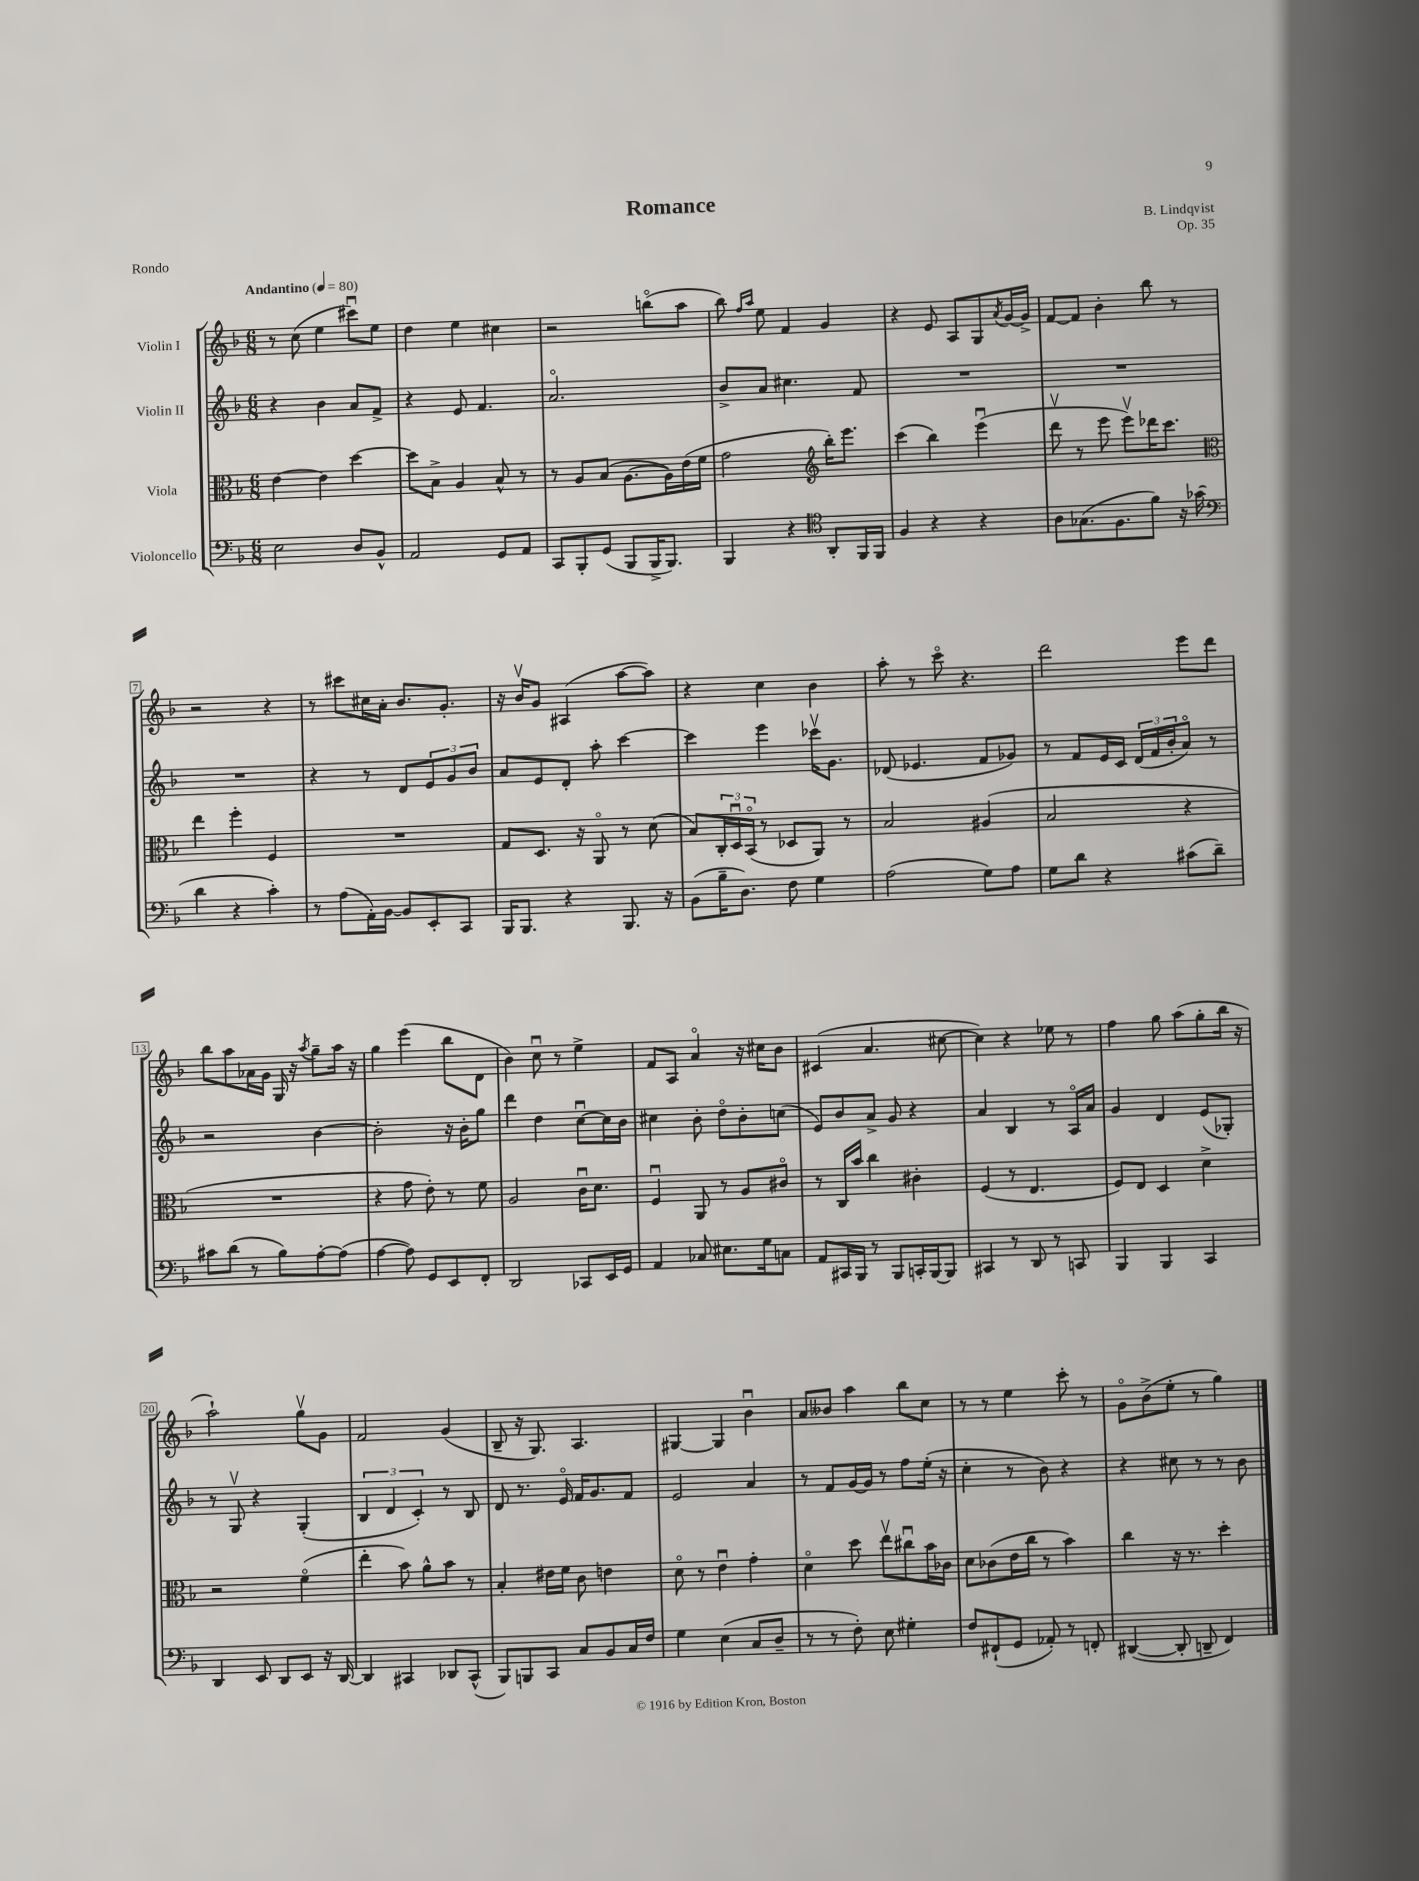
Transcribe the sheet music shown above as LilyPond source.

\header { title = "Romance" composer = "B. Lindqvist" opus = "Op. 35" piece = "Rondo" }
<<
\new StaffGroup <<
\new Staff = "s0" \with { instrumentName = "Violin I" } {
    \clef treble \key f \major \numericTimeSignature \time 6/8 \tempo "Andantino" 4 = 80
    r8 c''8( e''4 cis'''8\downbow) e''8 |
    d''4 e''4 cis''4 |
    r2 b''8\flageolet( a''8 |
    bes''8) \grace { f''16 a''16 } e''8 f'4 g'4 |
    r4 e'8 a8 g8 \acciaccatura { a'8 } g'16~ g'16-> |
    f'8~ f'8 bes'4-. bes''8 r8 |
    r2 r4 |
    r8 cis'''8 cis''16 a'16-. bes'8. g'8.-. |
    r16 bes'16\upbow g'8 ais4( a''8~ a''8) |
    r4 c''4 bes'4 |
    a''8-. r8 c'''8\flageolet r4. |
    d'''2 e'''8 d'''8 |
    bes''8 a''8 aes'16 g'16 g16 r16 \acciaccatura { a''8 } g''8-- a''16 r16 |
    g''4 e'''4( bes''8 d'8 |
    bes'4) c''8\downbow r8 e''4-> |
    f'8 a8 a'4\flageolet r16 cis''16 bes'8 |
    cis'4( a'4. cis''8~ |
    cis''4) r4 ees''8 r8 |
    f''4 g''8 a''8( g''8-. bes''16 r16 |
    a''2-!) g''8\upbow g'8 |
    f'2 g'4( |
    bes8-- r16 g8.) a4. |
    gis4~ gis4 bes'4\downbow |
    a'8 beses'8 a''4 bes''8 c''8 |
    r8 r8 e''4 c'''8-. r8 |
    g'8\flageolet bes'8->( e''8-. r8 g''4) \bar "|." |
}
\new Staff = "s1" \with { instrumentName = "Violin II" } {
    \clef treble \key f \major \numericTimeSignature \time 6/8
    r4 bes'4 a'8 f'8-> |
    r4 e'8 f'4. |
    a'2.\flageolet |
    bes'8-> a'8 cis''4. f'8 |
    R2. |
    R2. |
    R2. |
    r4 r8 d'8 \tuplet 3/2 { e'8 g'8 bes'8 } |
    a'8 e'8 d'8-. a''8-. c'''4~ |
    c'''4 e'''4 ces'''16\upbow g'8. |
    des'8( ees'4. f'8 ges'8) |
    r8 f'8 e'16 c'16 \tuplet 3/2 { d'16( f'16 bes'16-. } a'8\flageolet) r8 |
    r2 bes'4~ |
    bes'2-. r16 bes'16-. g''8 |
    d'''4 d''4 c''8~\downbow c''16 bes'16 |
    cis''4 bes'8-. d''8\flageolet bes'8-. c''8( |
    e'8) bes'8 a'8-> g'8 r4 |
    a'4 bes4 r8 a16\flageolet a'16 |
    g'4 d'4 e'8( ges8-.) |
    r8 g8\upbow r4 g4-.( |
    \tuplet 3/2 { bes4 d'4 c'4-.) } r8 bes8 |
    d'8 r8. e'16\flageolet f'16 g'8. f'8 |
    e'2 a'4 |
    r8 f'8 g'16~ g'16 r8 f''8 e''16-.( r16 |
    c''4-. r8 bes'8) r4 |
    r4 cis''8 r8 r8 bes'8 \bar "|." |
}
\new Staff = "s2" \with { instrumentName = "Viola" } {
    \clef alto \key f \major \numericTimeSignature \time 6/8
    e'4~ e'4 d''4~ |
    d''8 bes8-> a4 bes8-^ r8 |
    r8 a8 bes8( a8.~ a16) e'16( f'16 |
    g'2 \clef treble bes''16-.) e'''8. |
    c'''4( bes''4) e'''4\downbow( |
    d'''8\upbow r8 e'''8 e'''8\upbow) des'''16 c'''8. |
    \clef alto e''4 f''4-. f4 |
    R2. |
    g8 d8. r16 a,8\flageolet r8 d'8( |
    bes8) \tuplet 3/2 { c16-. d16\downbow bes,16\flageolet( } r8 des8 a,8) r8 |
    bes2 ais4( |
    bes2 r4 |
    R2. |
    r4 g'8 e'8-.) r8 f'8 |
    a2 c'16\downbow d'8. |
    f4\downbow a,8 r8 a8 cis'8\flageolet |
    r8 c16 bes'16 c''4 cis'4-. |
    f4( r8 e4. |
    f8) e8 d4 d'4-> |
    r2 f'4\flageolet( |
    e''4-. bes'8) a'8-^ bes'8 r8 |
    bes4-. eis'16 f'16 c'8 e'4 |
    d'8\flageolet r8 e'4\downbow g'4-. |
    d'4\flageolet d''8 e''8\upbow cis''8\downbow bes'16 ces'16 |
    d'8 ces'8( e'16 c''16 r8 bes'4) |
    c''4 r16 r8. d''4-. \bar "|." |
}
\new Staff = "s3" \with { instrumentName = "Violoncello" } {
    \clef bass \key f \major \numericTimeSignature \time 6/8
    e2 d8 bes,8-^ |
    a,2 g,8 a,8 |
    c,8 bes,,8-. g,8( bes,,8 bes,,16-> bes,,8.) |
    bes,,4 r4 \clef tenor a,8-. f,16 f,16 |
    f4 r4 r4 |
    a8 ges8.( f8. f'8) r16 ges'16( |
    \clef bass d'4 r4 c'4-.) |
    r8 a8( a,16-.) bes,16~ bes,8 e,8-. c,8 |
    bes,,16 bes,,8. r4 bes,,8. r16 |
    bes,8( bes16-- d8.) f8 g4 |
    a2( g8) a8 |
    g8 d'8 r4 cis'8( d'8--) |
    cis'8 d'8( r8 bes8) a8~-. a8( |
    a4~ a8) g,8 e,8 f,8-. |
    d,2 ces,8 e,16 g,16 |
    a,4 ces8 eis8. g16 c8 |
    a,8 cis,16 bes,,16 r8 bes,,8 c,16-. bes,,16~ bes,,8 |
    cis,4 r8 d,8 r8 c,8 |
    bes,,4 bes,,4 c,4 |
    d,4 e,8 d,8 e,8 r16 d,16~ |
    d,4 cis,4 des,8 cis,8-^( |
    bes,,8) b,,8 c,8 c8 bes,8 c16 f16 |
    g4 e4( c8 d8-- |
    r8 r8 f8-.) e8 gis4-. |
    f8 fis,8-!( g,8 aes,8-.) r8 f,8-. |
    dis,4~( dis,8-. d,8-- f,4) \bar "|." |
}
>>
>>
\layout { \context { \Score \override BarNumber.stencil = #(make-stencil-boxer 0.1 0.3 ly:text-interface::print) } }
